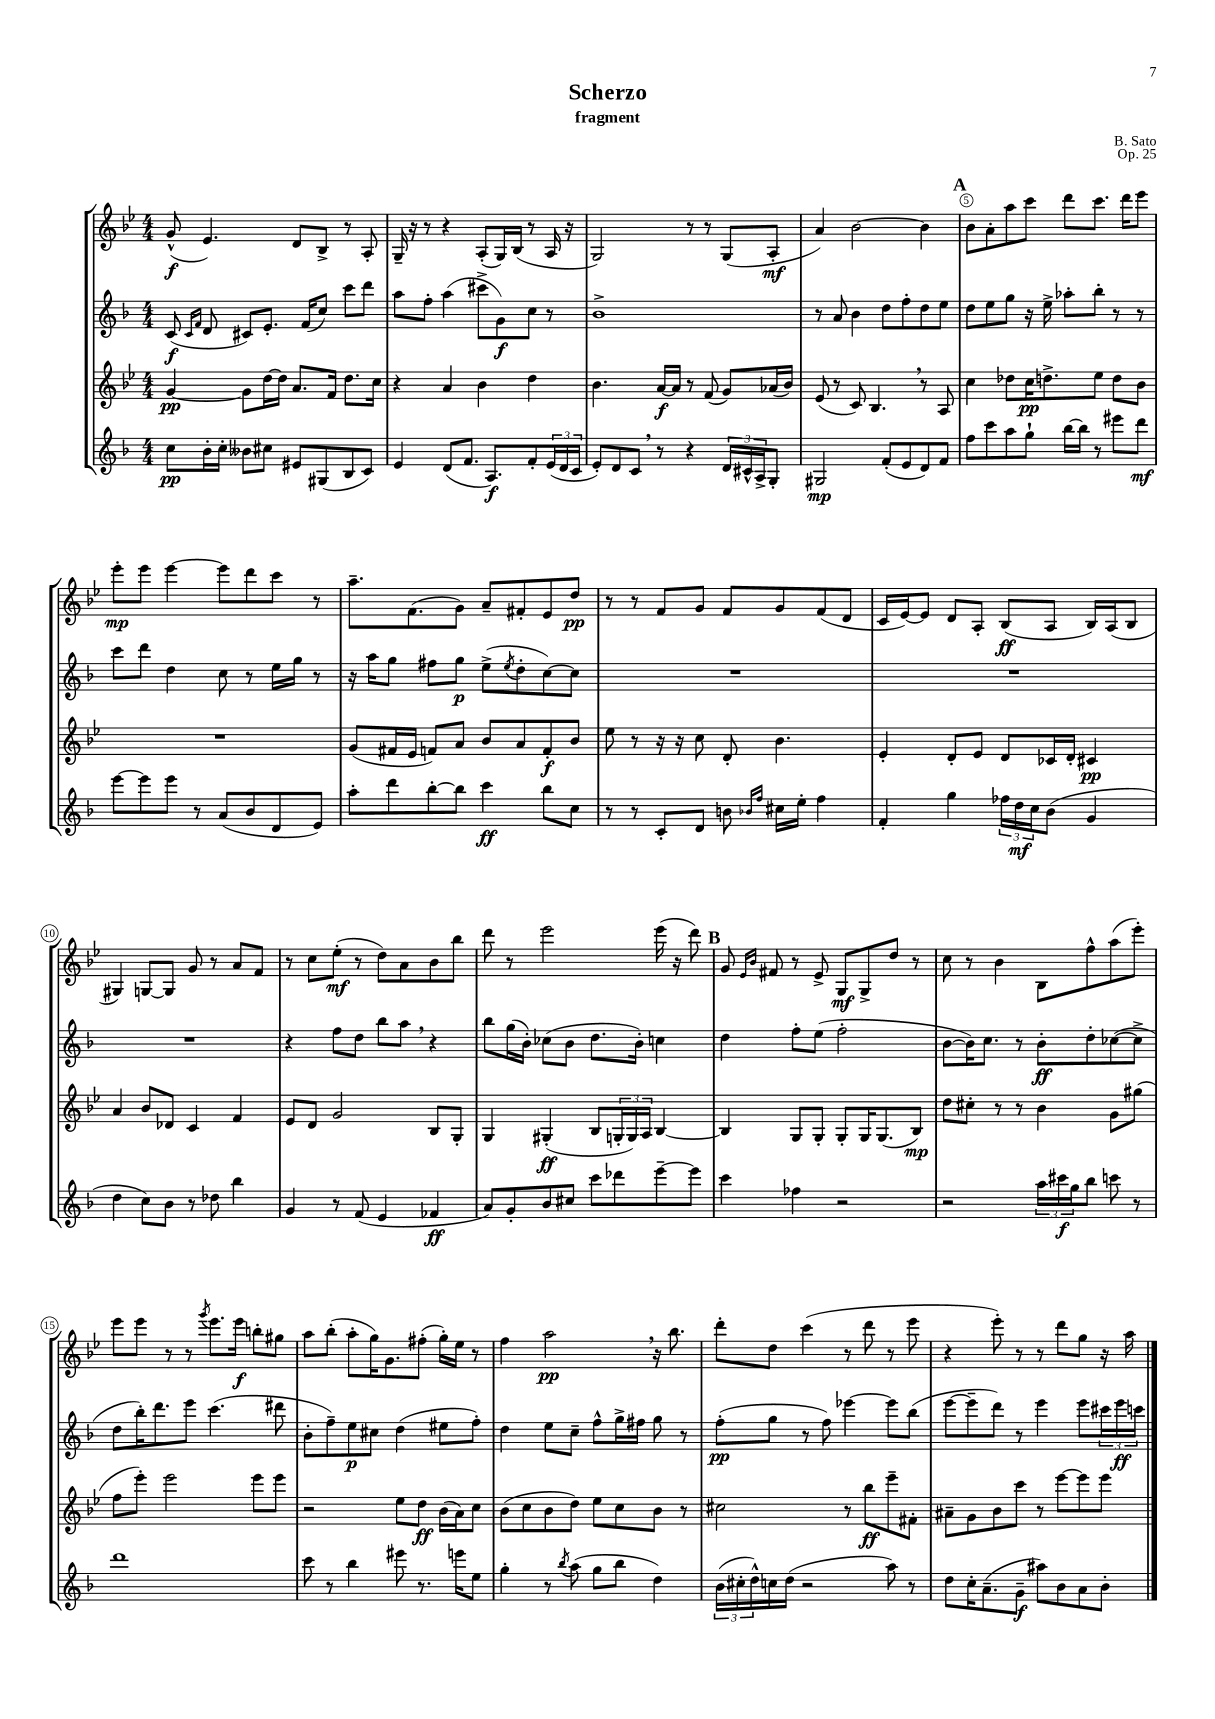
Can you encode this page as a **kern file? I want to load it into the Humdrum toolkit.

**kern	**kern	**kern	**kern
*staff4	*staff3	*staff2	*staff1
*clefG2	*clefG2	*clefG2	*clefG2
*k[b-]	*k[b-e-]	*k[b-]	*k[b-e-]
*M4/4	*M4/4	*M4/4	*M4/4
8cc	[4g	(8c	(8g^^
.	.	16qqc	.
.	.	16qqf	.
16b-'	.	8d	4.e-)
16cc'	.	.	.
8b--	8g]	8c#)	.
8cc#	[16dd	8.e'	.
.	16dd]	.	.
8e#	8.a	.	8d
.	.	(16f	.
(8G#	.	8cc)	8B-^
.	16f	.	.
8B-	8.dd	8ccc	8r
8c)	.	8ddd	8A'
.	16cc	.	.
=	=	=	=
4e	4r	8aa	16G~
.	.	.	16r
.	.	8ff'	8r
(8d	4a	(4aa	4r
8.f	.	.	.
.	4b-	8ccc#^	(8A'
8.A)	.	.	.
.	.	8g)	16G)
.	.	.	(16B-
8f'	4dd	8cc	8r
(24e	.	8r	16A
24d	.	.	.
.	.	.	16r
24c	.	.	.
=	=	=	=
8e')	4.b-	1b-^	2G)
8d	.	.	.
8c	.	.	.
8r	[16a	.	.
.	16a]	.	.
4r	8r	.	8r
.	(8f	.	8r
24d	8g)	.	(8G
24c#^^	.	.	.
24A^	.	.	.
8G'	(16a-	.	8A'
.	16b-)	.	.
=	=	=	=
2G#	(8e-	8r	4a)
.	8r	8a	.
.	8c)	4b-	[2b-
.	4.B-	.	.
(8f'	.	8dd	.
8e	.	8ff'	.
8d)	8r	8dd	4b-]
8f	8A	8ee	.
=	=	=	=
8ff	4cc	8dd	8b-
8ccc	.	8ee	8a'
8aa	8dd-	8gg	8aa
8gg`	16cc	16r	8ccc
.	8.dd^	16ee^	.
[16bb-	.	8aa-'	8ddd
16bb-]	.	.	.
8r	8ee-	8bb-'	8.ccc
8eee#	8dd	8r	.
.	.	.	16ddd
8ddd	8b-	8r	8eee-
=	=	=	=
[8eee	1r	8ccc	8eee-'
8eee]	.	8ddd	8eee-
8eee	.	4dd	[4eee-
8r	.	.	.
(8a	.	8cc	8eee-]
8b-	.	8r	8ddd
8d	.	16ee	8ccc
.	.	16gg	.
8e)	.	8r	8r
=	=	=	=
8aa'	(8g	16r	8.aa~
.	.	16aa	.
8ddd	16f#	8gg	.
.	16e-	.	(8.f
[8bb-'	8f)	8ff#	.
8bb-]	8a	8gg	8g)
4ccc	8b-	(8ee^	8a~
.	.	8qee	.
.	8a	8dd'	8f#'
8bb-	8f'	[8cc)	8e-
8cc	8b-	8cc]	8dd
=	=	=	=
8r	8ee-	1r	8r
8r	8r	.	8r
8c'	16r	.	8f
.	16r	.	.
8d	8cc	.	8g
8b	8d'	.	8f
16qqb-	.	.	.
16qqff	.	.	.
16cc#	4.b-	.	8g
16ee'	.	.	.
4ff	.	.	(8f
.	.	.	8d
=	=	=	=
4f'	4e-'	1r	16c
.	.	.	[16e-)
.	.	.	8e-]
4gg	8d'	.	8d
.	8e-	.	8A'
24ff-	8d	.	(8B-
24dd	.	.	.
24cc	.	.	.
(8b-	16c-	.	8A
.	16d'	.	.
4g	4c#	.	16B-)
.	.	.	(16A
.	.	.	8B-
=	=	=	=
4dd	4a	1r	4G#)
8cc)	8b-	.	[8G
8b-	8d-	.	8G]
8r	4c	.	8g
8dd-	.	.	8r
4bb-	4f	.	8a
.	.	.	8f
=	=	=	=
4g	8e-	4r	8r
.	8d	.	8cc
8r	2g	8ff	(8ee-'
(8f	.	8dd	8r
4e	.	8bb-	8dd)
.	.	8aa	8a
4f-	8B-	4r	8b-
.	8G'	.	8bb-
=	=	=	=
8a)	4G	8bb-	8ddd
8g'	.	(16gg	8r
.	.	16b-')	.
8b-	(4G#'	(8cc-	2eee-
8cc#	.	8b-	.
8ccc	8B-	8.dd	.
8ddd-	24G'	.	.
.	24G)	.	.
.	.	16b-')	.
.	24A	.	.
[8eee~	[4B-	4cc	(16eee-
.	.	.	16r
8eee]	.	.	8ddd)
=	=	=	=
4ccc	4B-]	4dd	8g
.	.	.	16qqe-
.	.	.	16qqb-
.	.	.	8f#
4ff-	8G	8ff'	8r
.	8G'	(8ee	8e-^
2r	8G'	2ff'	8G
.	16G	.	8G^
.	(8.G	.	.
.	.	.	8dd
.	8B-)	.	8r
=	=	=	=
2r	8dd	[8b-	8cc
.	8cc#'	16b-])	8r
.	.	8.cc	.
.	8r	.	4b-
.	8r	8r	.
24aa	4b-	8b-'	8B-
24ccc#	.	.	.
24gg	.	.	.
8bb-	.	8dd'	8ff^^
8ccc	8g	([8cc-	(8aa
8r	(8gg#	8cc-^]	8eee-')
=	=	=	=
1ddd	8ff	8dd	8eee-
.	8eee-')	16bb-')	8eee-
.	.	8.ddd	.
.	2eee-	.	8r
.	.	8eee	8r
.	.	.	8qggg
.	.	(4.ccc	8.eee-
.	.	.	16eee-
.	8eee-	.	8bb'
.	8eee-	8ddd#	8gg#
=	=	=	=
8ccc	2r	8b-'	8aa
8r	.	8ff~)	(8bb-'
4bb-	.	8ee	8aa'
.	.	8cc#	16gg)
.	.	.	8.g
8eee#	8ee-	(4dd	.
8.r	8dd	.	(8ff#'
.	(16b-	8ee#	16gg')
16eee	16a)	.	16ee-
8ee	8cc	8ff')	8r
=	=	=	=
4gg'	(8b-	4dd	4ff
.	8cc	.	.
8r	8b-	8ee	2aa
8qbb-	.	.	.
(8aa	8dd)	8cc~	.
8gg	8ee-	8ff^^	.
8bb-	8cc	16gg^	.
.	.	16ff#	.
4dd)	8b-	8gg	16r
.	.	.	8.bb-
.	8r	8r	.
=	=	=	=
(24b-	2cc#	(8ff'	8ddd'
24cc#'	.	.	.
24dd^^)	.	.	.
16cc	.	8gg	8dd
(16dd	.	.	.
2r	.	8r	(4ccc
.	.	8ff)	.
.	8r	[4eee-	8r
.	8bb-	.	8ddd
8aa)	8eee-~	8eee-]	8r
8r	8f#'	(8bb-	8eee-
=	=	=	=
8dd	8a#~	[8eee	4r
16cc'	8g	8eee~]	.
(8.a~	.	.	.
.	8b-	8ddd)	8eee-')
8g~	8ccc	8r	8r
8aa#)	8r	4eee	8r
8b-	[8eee-	.	8ddd
8a	8eee-]	8eee	8gg
8b-'	8eee-	24ccc#	16r
.	.	24eee	.
.	.	.	16aa
.	.	24ccc	.
==	==	==	==
*-	*-	*-	*-
